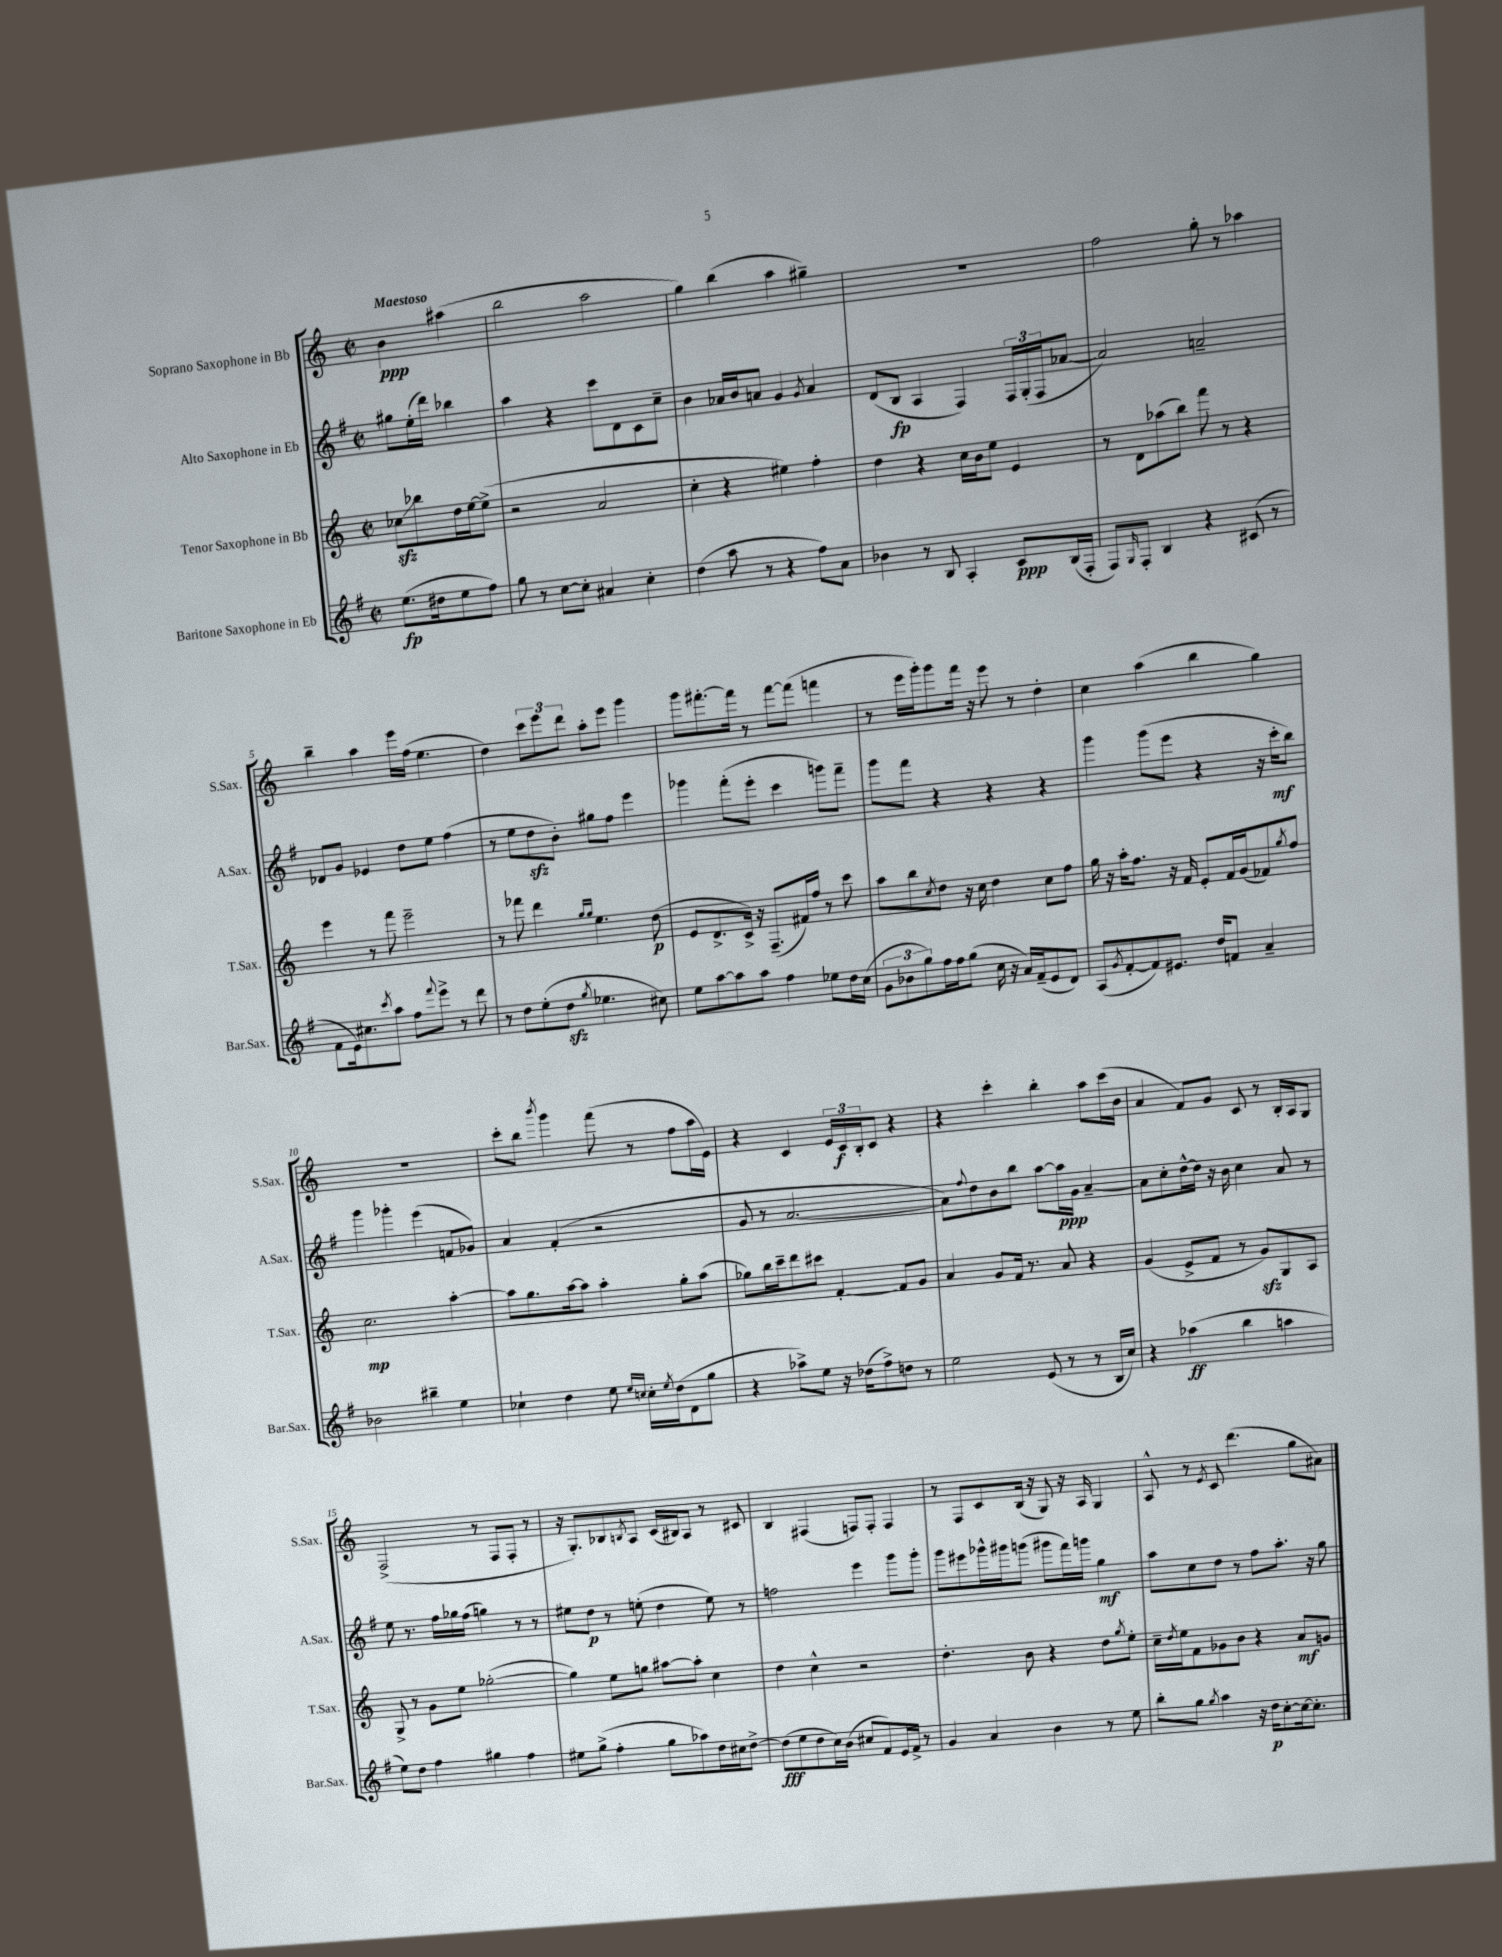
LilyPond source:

<<
\new StaffGroup <<
\new Staff = "s0" \with { instrumentName = "Soprano Saxophone in Bb" shortInstrumentName = "S.Sax." } {
    \clef treble \key c \major \defaultTimeSignature \time 2/2 \partial 2 \tempo "Maestoso"
    b'4\ppp ais''4( |
    b''2 a''2 |
    g''4) b''4( a''4 gis''4--) |
    R1 |
    f''2 g''8-. r8 aes''4 |
    b''4-- a''4 e'''16 f''16( e''4. |
    d''4) \tuplet 3/2 { c'''8 e'''8 d'''8 } a''8-. e'''8 g'''4 |
    g'''8 fis'''8.~-. fis'''16 r8 fis'''8~ fis'''8( f'''4 |
    r8 e'''16 g'''16-.) g'''8 f'''16 r16 e'''8 r8 d''4-. |
    c''4 a''4( b''4 g''4) |
    R1 |
    c'''8-. b''8 \acciaccatura { b'''8 } g'''4 f'''8( r8 f''8 a''16 e'16) |
    r4 c'4 \tuplet 3/2 { e'16 c'16\f b16-. } c'8 r4 |
    r4 c'''4-. b''4-. a''8 c'''16( b'16 |
    a'4 f'8) g'8 c'8 r8 b16-. a16 g8 |
    f2->( r8 f8 f8-. r8 |
    r16 g8.-.) bes8 \acciaccatura { b8 } a8 c'16( bis16) a8 r8 cis'8 |
    b4 fis4( f8) f8-. f4 |
    r8 f8 c'8 b16( r16 g8) r16 a16 g4 |
    a8-^ r8 \acciaccatura { e'8 } c'8 d'''4.( g''8 ais'8) \bar "|." |
}
\new Staff = "s1" \with { instrumentName = "Alto Saxophone in Eb" shortInstrumentName = "A.Sax." } {
    \clef treble \key g \major \defaultTimeSignature \time 2/2 \partial 2
    gis''8 e''16-.( d'''16) bes''4 |
    a''4 r4 c'''8 d'8 c'8 c''8-- |
    b'4 aes'16 b'16 a'8 g'4 \acciaccatura { g'8 } a'4 |
    d'8( b8\fp a4 fis4) \tuplet 3/2 { fis16 g16-.( fis16 } aes'8~ |
    aes'2) a'2-- |
    des'8 g'8 ees'4 d''8 e''8 fis''4( |
    r8 e''8 d''8\sfz b'8-.) gis''8 fis''8 e'''4 |
    ges'''4 fis'''8-.( e'''8-. c'''4 g'''8) fis'''8-- |
    g'''8 fis'''8 r4 r4 r4 |
    g'''4 g'''8( e'''8 r4 r16 c'''16-.\mf b''8) |
    g'''4 ges'''4-. e'''4( f'8 ges'8) |
    a'4 fis'4-.( r2 |
    g'8 r8 a'2.~ |
    a'8) \appoggiatura { fis''8 } d''8 b'8 b''8 a''8~ a''16\ppp g'16 a'4~-- |
    a'8 c''8-. d''16~-^ d''16 r16 b'16 c''4 a'8 r8 |
    e''8 r8. fis''16 ges''16 fis''16( g''4) r8 r8 |
    eis''8 d''8\p r8 e''8-.( d''4 e''8) r8 |
    f''2 e'''4 g'''8 g'''8-. |
    g'''8 eis'''8 ges'''16-^ gis'''16 g'''8( gis'''8 fis'''16) g'''16 g''4\mf |
    a''8 c''8 d''8 r8 fis''8 a''8.-. r16 g''8 \bar "|." |
}
\new Staff = "s2" \with { instrumentName = "Tenor Saxophone in Bb" shortInstrumentName = "T.Sax." } {
    \clef treble \key c \major \defaultTimeSignature \time 2/2 \partial 2
    ces''8\glissando\sfz bes''8 d''16 e''16~ e''8->( |
    r2 a'2 |
    c''4-. r4 eis''4) f''4-. |
    d''4 r4 c''16 b'16 e''8 e'4 |
    r8 d'8 aes''8( b''8) f'''8 r8 r4 |
    e'''4 r8 f'''8 e'''2-- |
    r8 fes'''8 d'''4 \grace { g''16 g''16 } e''4. d''8\p( |
    e'8 d'8.-> c'16->) r16 f8.--( fis'16) f''16 r8 c'''8 |
    a''8 b''8 \acciaccatura { c''8 } d''8 r16 c''16 d''4 c''8 f''8 |
    g''16 r16 a''16-. f''8. r16 f'16 e'8-. f'16 g'16( fes'8) \acciaccatura { g''8 } f''8 |
    c''2.\mp a''4~-. |
    a''8 g''8. a''16~ a''8 a''4-. g''8-. a''8( |
    ges''8) b''16 c'''16-- d'''8 cis'''8 f'4~-. f'8 g'8 |
    a'4 g'8 f'16 r8. a'8 r4 |
    g'4( e'8-> f'8 r8 g'8\sfz) g8 a8 |
    g8-> r8 g'8 e''8 ges''2~-.( |
    ges''4) e''8 g''8 ais''8~ ais''8-. c''4 |
    d''4 c''4-^ r2 |
    d''4.-. b'8 r4 d''8 \acciaccatura { g''8 } e''8-. |
    c''16-- \acciaccatura { d''8 } e''16 f'8 ges'8 b'8 r4 a'8\mf g'8 \bar "|." |
}
\new Staff = "s3" \with { instrumentName = "Baritone Saxophone in Eb" shortInstrumentName = "Bar.Sax." } {
    \clef treble \key g \major \defaultTimeSignature \time 2/2 \partial 2
    e''8.\fp( dis''16 e''8 fis''8) |
    g''8 r8 c''8~ c''8-. ais'4 c''4-. |
    d''4( a''8 r8 r4 fis''8) a'8 |
    bes'4 r8 b8 a4-. c'8\ppp b16( fis16-. |
    fis8) \grace { g16 } fis8-. b4 r4 cis'8( r8 |
    fis'8 e'16) cis''8. \acciaccatura { c'''8 } a''8 fis''8 \appoggiatura { fis'''8 } e'''8-> r8 d'''8 |
    r8 d''8 e''8-.( d''8\sfz \acciaccatura { g''8 } ees''4. cis''8) |
    e''8 a''8~ a''8 a''8 fis''4 ees''8 d''16 c''16( |
    \tuplet 3/2 { g'8 bes'8 g''8) } fis''16 fis''16 g''8( c''16 r16 a'16) fis'16--( e'8 d'8) |
    a8( \acciaccatura { g'8 } fis'8~-. fis'8) eis'8. d''16 f'8 a'4-- |
    bes'2 bis''4-- e''4 |
    ces''4-! d''4 e''8 \grace { e''16 c''16 } c''16-. \acciaccatura { e''8 } d''16( d'8 g''8 |
    r4 aes''8->) e''8 r16 des''16( fis''8->) d''8 r8 |
    e''2 e'8( r8 r8 b16 c''16) |
    r4 aes''4\ff( b''4 a''4 |
    e''8) d''8 fis''4 gis''4 fis''4 |
    eis''8 g''8->( fis''4-. g''8 aes''8) d''16 cis''16 d''8~-> |
    d''8\fff( e''8 d''8 c''16) b'16( cis''8 fis'8) e'16 fis'16-> r8 |
    g'4 a'4 b'4 r8 e''8 |
    b''8-. g''8 \acciaccatura { g''8 } a''4 r16 d''16\p c''8~-. c''16~ c''8.-. \bar "|." |
}
>>
>>
